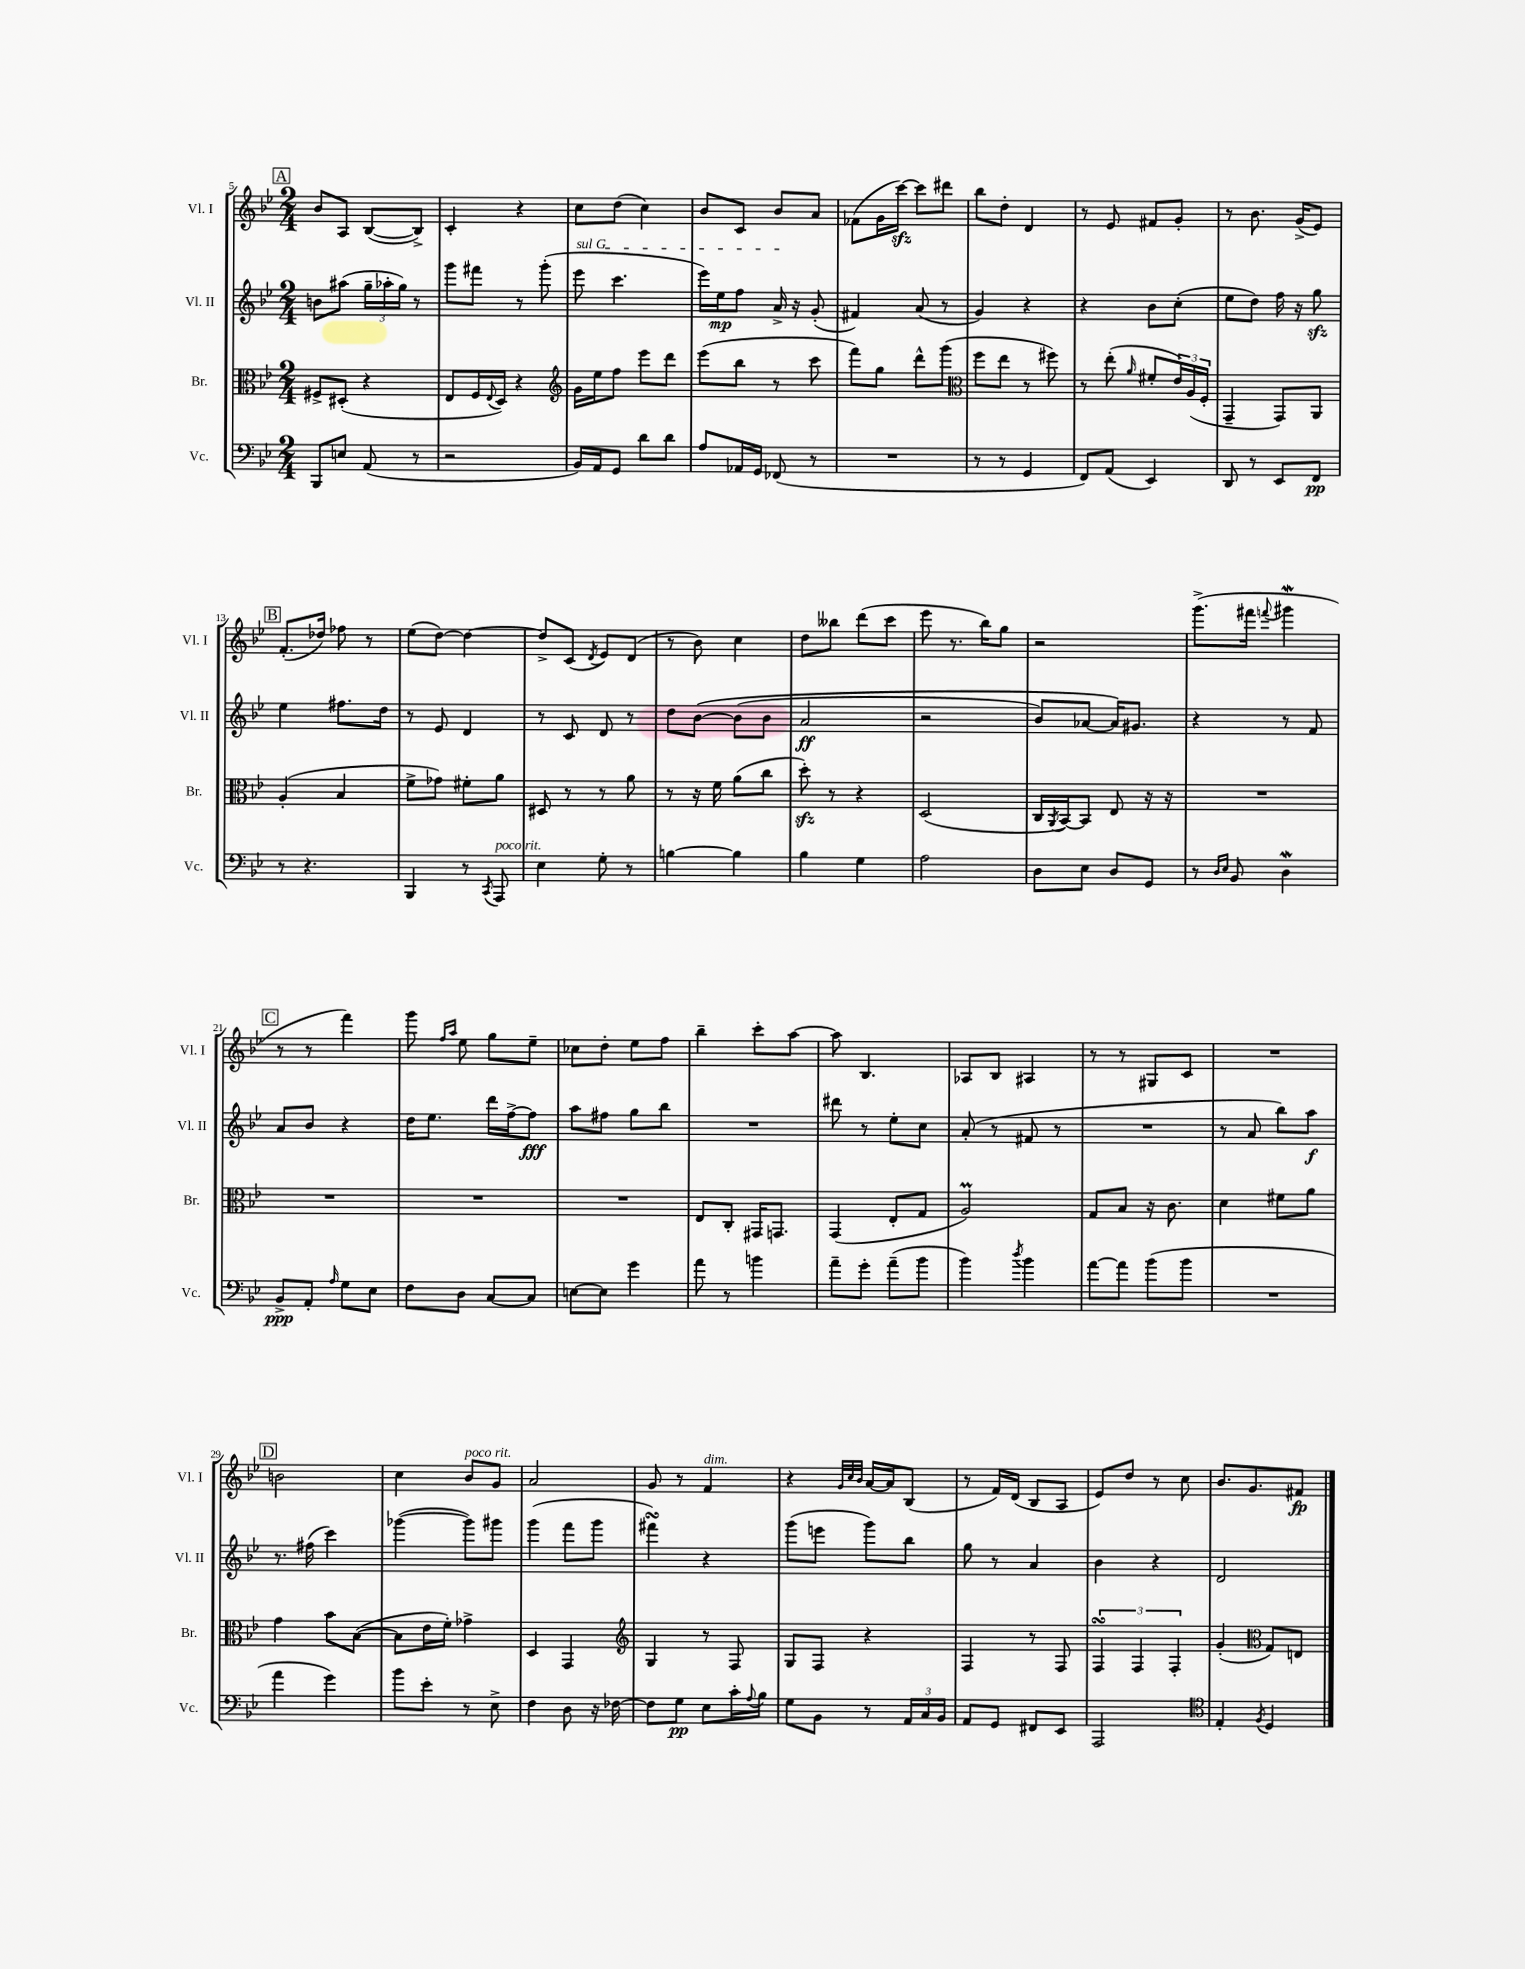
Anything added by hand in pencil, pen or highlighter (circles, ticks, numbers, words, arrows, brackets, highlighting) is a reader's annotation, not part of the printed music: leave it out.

**kern	**kern	**kern	**kern
*staff4	*staff3	*staff2	*staff1
*clefF4	*clefC3	*clefG2	*clefG2
*k[b-e-]	*k[b-e-]	*k[b-e-]	*k[b-e-]
*M2/4	*M2/4	*M2/4	*M2/4
8BBB-	8F#^	8b	8b-
8E	(8D#'	(8aa#	8A
(8AA	4r	24gg~	([8B-
.	.	24aa-'	.
.	.	24gg)	.
8r	.	8r	8B-^])
=	=	=	=
2r	8E-	8ggg	4c'
.	16F	8fff#	.
.	8qqE-	.	.
.	16D)	.	.
.	4r	8r	4r
.	.	(8ggg'	.
=	=	=	=
*	*clefG2	*	*
16BB-)	16g	8eee-	8cc
16AA	16ee-	.	.
8GG	8ff	4.ccc	(8dd
8d	8eee-	.	4cc)
8d	8ddd	.	.
=	=	=	=
8A	(8eee-	16eee-)	8b-
.	.	16ee-	.
16AA-	8bb-	8ff	8c
16GG	.	.	.
(8FF-	8r	16a^	8b-
.	.	16r	.
8r	8ccc	(8g'	8a
=	=	=	=
2r	8fff)	4f#)	(8f-
.	8gg	.	16g
.	.	.	[16ccc)
.	8ddd^^	(8a	8ccc]
.	(8ggg	8r	8ddd#
=	=	=	=
*	*clefC3	*	*
8r	8ff	4g)	8bb-
8r	8ee-	.	8dd'
4GG	8r	4r	4d
.	8ff#)	.	.
=	=	=	=
8FF)	8r	4r	8r
(8AA	(8ee-'	.	8e-
.	16qqa	.	.
4EE-)	8f#'	8b-	8f#
.	24e-)	(8cc'	8g'
.	(24A	.	.
.	24F'	.	.
=	=	=	=
8DD	4GG~	8ee-	8r
8r	.	8dd)	8.b-
8EE-	8GG)	16ff	.
.	.	16r	(16g^
8FF	8AA	8gg	8e-)
=	=	=	=
8r	(4A'	4ee-	(8.f'
4.r	.	.	.
.	.	.	16dd-)
.	4B-	8.ff#	8ff-
.	.	.	8r
.	.	16dd	.
=	=	=	=
4BBB-	8f^	8r	(8ee-
.	8g-)	8e-	[8dd)
8r	8f#'	4d	4dd_
8qCC	.	.	.
8AAA	8a	.	.
=	=	=	=
4E-	8D#	8r	8dd^]
.	8r	8c	(8c
.	.	.	8qd
8G'	8r	8d	8e-)
8r	8a	8r	(8d
=	=	=	=
[4B	8r	8dd	8r
.	16r	&([8b-	8b-)
.	16f	.	.
4B]	(8a	(8b-]	4cc
.	8cc	8b-	.
=	=	=	=
4B-	8dd')	2a	8dd
.	8r	.	8bb--
4G	4r	.	(8ddd
.	.	.	8ccc
=	=	=	=
2A	(2D	2r	8eee-
.	.	.	8.r
.	.	.	16bb-)
.	.	.	8gg
=	=	=	=
8D	16C	8b-)	2r
.	8qAA	.	.
.	[16BB-)	.	.
8E-	8BB-]	[8a-	.
8D	8E-	16a-]&)	.
.	.	8.g#	.
8GG	16r	.	.
.	16r	.	.
=	=	=	=
8r	2r	4r	(8.ggg^
16qqD	.	.	.
16qqE-	.	.	.
8BB-	.	.	.
.	.	.	16fff#
.	.	.	8qqfff
4D	.	8r	4ggg#
.	.	8f	.
=	=	=	=
8BB-^	2r	8a	8r
8AA'	.	8b-	8r
16qqA	.	.	.
8G	.	4r	4fff)
8E-	.	.	.
=	=	=	=
8F	2r	16dd	8ggg
.	.	8.ee-	.
.	.	.	16qqff
.	.	.	16qqaa
8D	.	.	8ee-
[8C	.	16ddd	8gg
.	.	[16ff^	.
8C]	.	8ff]	8ee-~
=	=	=	=
[8E	2r	8aa	8cc-
8E]	.	8ff#	8dd'
4g	.	8gg	8ee-
.	.	8bb-	8ff
=	=	=	=
8a	8E-	2r	4bb-~
8r	8C'	.	.
4b	16GG#	.	8ccc'
.	8.GG	.	.
.	.	.	[8aa
=	=	=	=
8a~	(4GG	8ddd#	8aa]
8g'	.	8r	4.B-
(8a~	8E-'	8ee-'	.
8b-	8G	8cc	.
=	=	=	=
4b-)	2A)	(8a'	8A-
.	.	8r	8B-
8qdd	.	.	.
4b-	.	8f#	4A#
.	.	8r	.
=	=	=	=
[8a	8G	2r	8r
8a]	8B-	.	8r
(8b-	16r	.	8G#
.	8.c	.	.
8b-	.	.	8c
=	=	=	=
2r	4d	8r	2r
.	.	8a	.
.	8f#	8bb-)	.
.	8a	8aa	.
=	=	=	=
4a	4g	8.r	2b
.	.	(16ff#	.
4g)	8b-	4ccc)	.
.	([8B-	.	.
=	=	=	=
8b-	8B-]	([4ggg-	4cc
8e-'	16e-	.	.
.	16f')	.	.
8r	4g-^	8ggg-])	8b-
8E-^	.	8ggg#	8g
=	=	=	=
4F	4D	(4ggg	2a
8D	4GG	8fff	.
16r	.	8ggg	.
[16F-	.	.	.
=	=	=	=
*	*clefG2	*	*
8F-]	4G	4fff#)	8g
8G	.	.	8r
8E-	8r	4r	4f
16c'	8F	.	.
8qqA	.	.	.
16B-	.	.	.
=	=	=	=
8G	8G	(8ggg	4r
8BB-	8F	8eee	.
.	.	.	32qqg
.	.	.	32qqcc
.	.	.	32qqb-
8r	4r	8ggg)	[16a
.	.	.	16a]
24AA	.	8bb-	(8B-
24C	.	.	.
24BB-	.	.	.
=	=	=	=
8AA	4F	8gg	8r
8GG	.	8r	16f)
.	.	.	(16d
8FF#	8r	4a	8B-
8EE-	8F	.	8A
=	=	=	=
2AAA	6F	4b-	8e-)
.	.	.	8dd
.	6F	.	.
.	.	4r	8r
.	6F'	.	.
.	.	.	8cc
=	=	=	=
*clefC4	*	*	*
4E-'	(4g'	2d	8.b-
.	.	.	8.g
*	*clefC3	*	*
8qF	.	.	.
4D	8G)	.	.
.	8E	.	8f#
==	==	==	==
*-	*-	*-	*-
